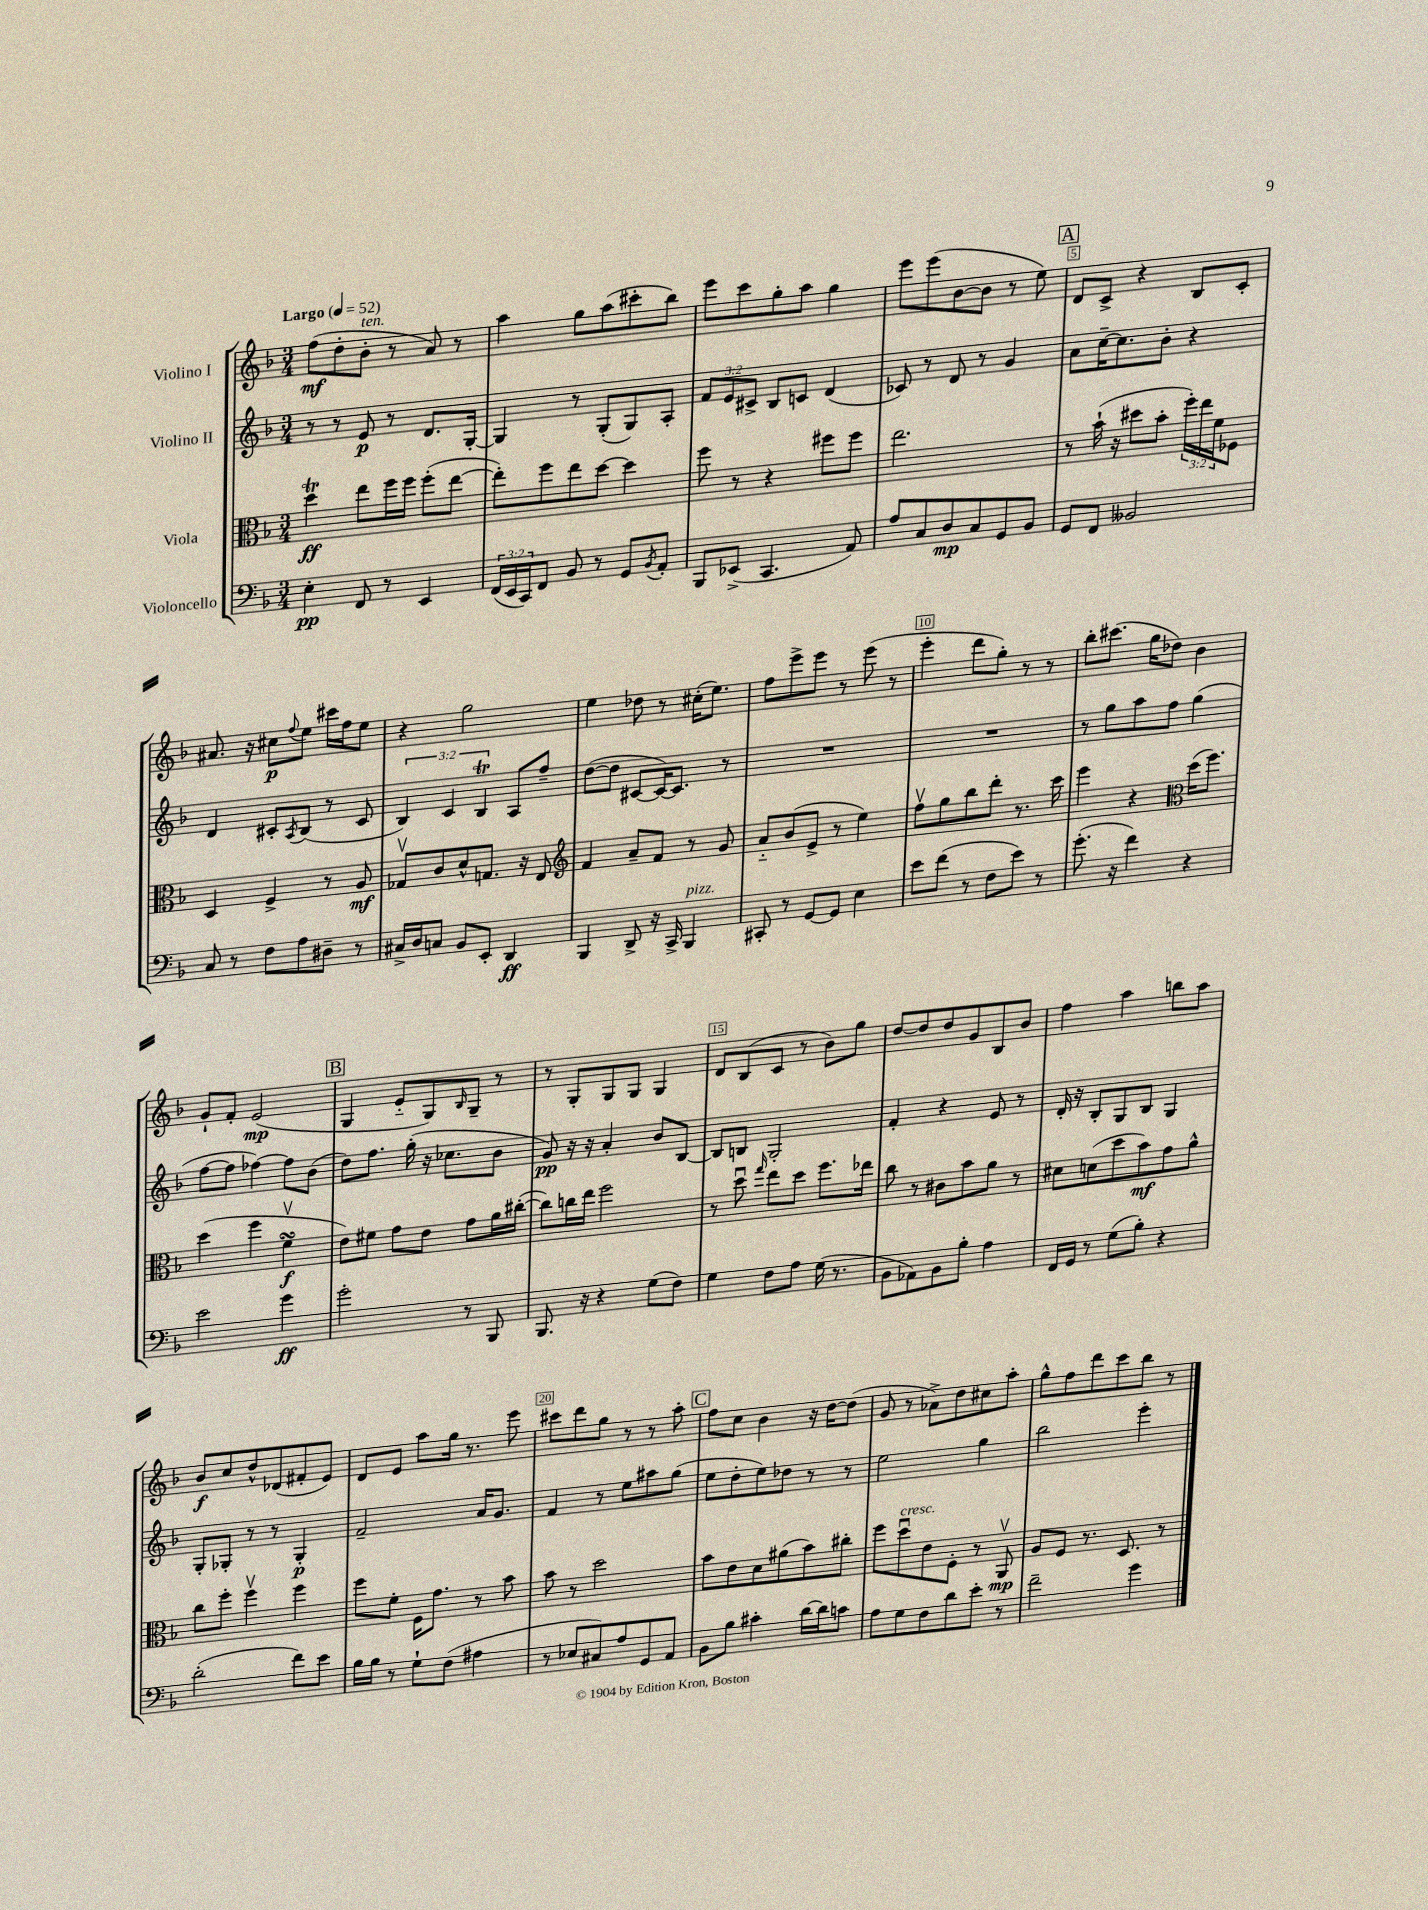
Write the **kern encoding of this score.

**kern	**dynam	**kern	**dynam	**kern	**dynam	**kern	**dynam
*part4	*part4	*part3	*part3	*part2	*part2	*part1	*part1
*staff4	*staff4	*staff3	*staff3	*staff2	*staff2	*staff1	*staff1
*I"Violoncello	*	*I"Viola	*	*I"Violino II	*	*I"Violino I	*
*clefF4	*	*clefC3	*	*clefG2	*	*clefG2	*
*k[b-]	*	*k[b-]	*	*k[b-]	*	*k[b-]	*
*M3/4	*	*M3/4	*	*M3/4	*	*M3/4	*
*MM52	*	*MM52	*	*MM52	*	*MM52	*
=1	=1	=1	=1	=1	=1	=1	=1
!	!	!	!	!	!	!LO:TX:a:B:t=Largo	!
4E'\	pp	4ddT\	ff	8r	.	(8ff\L	mf
.	.	.	.	8r	.	8dd'\	.
!	!	!	!	!	!	!LO:TX:a:i:t=ten.	!
8FF/	.	8ee\L	.	8e/	p	8b-'\J	.
8r	.	16ff\L	.	8r	.	8r	.
.	.	16ff\JJ	.	.	.	.	.
4EE/	.	(8ff'\L	.	8.d/L	.	8a/)	.
.	.	[8ee\J	.	.	.	8r	.
.	.	.	.	[16G'/Jk	.	.	.
=2	=2	=2	=2	=2	=2	=2	=2
(24FF/LL	.	8ee'\L])	.	4G/]	.	4aa\	.
24EE/	.	.	.	.	.	.	.
24CC/J)	.	.	.	.	.	.	.
8FF/J	.	8ff\	.	.	.	.	.
8BB-/	.	8ee\	.	8r	.	8gg\L	.
8r	.	[8dd\J	.	(8G'/L	.	(8aa\	.
8GG/L	.	4dd\]	.	8G/)	.	8ccc#X'\	.
8qBB-/	.	.	.	.	.	.	.
8AA'/J	.	.	.	8A'/J	.	8bb-\J)	.
=3	=3	=3	=3	=3	=3	=3	=3
8BBB-/L	.	8ff\	.	12f/L	.	8eee\L	.
.	.	.	.	12e/	.	.	.
(8EE-X^/J	.	8r	.	.	.	8ccc\	.
.	.	.	.	12c#X^/J	.	.	.
4.CC/	.	4r	.	8B-/L	.	8gg'\	.
.	.	.	.	8cn/J	.	8aa\J	.
.	.	8ff#X\L	.	(4d/	.	4gg\	.
8AA/)	.	8ff#\J	.	.	.	.	.
=4	=4	=4	=4	=4	=4	=4	=4
8A/L	.	2.ee\	.	8c-X/)	.	8eee\L	.
8C/	.	.	.	8r	.	(8eee\	.
8D/	mp	.	.	8d/	.	[8b-\	.
8C/	.	.	.	8r	.	8b-\J]	.
8GG/	.	.	.	4g/	.	8r	.
8BB-/J	.	.	.	.	.	8ee\)	.
!!LO:REH:place=s1:t=A
=5	=5	=5	=5	=5	=5	=5	=5
8GG/L	.	8r	.	8a\L	.	8d/L	.
8FF/J	.	(16b-`\	.	[16cc~\K	.	8c^/J	.
.	.	16r	.	8.cc\]	.	.	.
2BB--X/	.	8dd#X\L	.	.	.	4r	.
.	.	8b-'\J	.	8b-'\J	.	.	.
.	.	24ff'\LL)	.	4r	.	8B-/L	.
.	.	24ee\	.	.	.	.	.
.	.	24f\J	.	.	.	.	.
.	.	8F-X\J	.	.	.	8c'/J	.
!!LO:LB:g=z
=6	=6	=6	=6	=6	=6	=6	=6
8C/	.	4D/	.	4d/	.	8.a#X/	.
8r	.	.	.	.	.	.	.
.	.	.	.	.	.	16r	.
8F\L	.	4F^/	.	8c#X'/L	.	8cc#X\L	p
.	.	.	.	8qA/	.	8qqff/	.
8A\	.	.	.	(8B-/J	.	8ee\J	.
8D#X~\J	.	8r	.	8r	.	16ccc#X\LL	.
.	.	.	.	.	.	16ff\J	.
8r	.	8A/	mf	8c#/	.	8ee\J	.
=7	=7	=7	=7	=7	=7	=7	=7
16C#X^/LL	.	8G-Xv/L	.	6B-/)	.	4r	.
16D/J	.	.	.	.	.	.	.
8Cn/J	.	8c/	.	.	.	.	.
.	.	.	.	6c/	.	.	.
8BB-/L	.	8d^^/	.	.	.	2gg\	.
.	.	.	.	6B-T/	.	.	.
8EE'/J	.	8.Gn/J	.	.	.	.	.
4DD/	ff	.	.	8A/L	.	.	.
.	.	16r	.	.	.	.	.
.	.	8E/	.	8ff~/J	.	.	.
=8	=8	=8	=8	=8	=8	=8	=8
*	*	*clefG2	*	*	*	*	*
4BBB-/	.	4f/	.	([8dd\L	.	4ee\	.
.	.	.	.	8dd\J]	.	.	.
8DD^/	.	8a~/L	.	[8c#X/L	.	8dd-X\	.
16r	.	8f/J	.	16c#/K_)	.	8r	.
16CC^/	.	.	.	8.c#/J]	.	.	.
!LO:TX:a:i:t=pizz.	!	!	!	!	!	!	!
4BBB-/	.	8r	.	.	.	(16cc#X'\KL	.
.	.	.	.	.	.	8.ee\J)	.
.	.	8g/	.	8r	.	.	.
=9	=9	=9	=9	=9	=9	=9	=9
8CC#X'/	.	8a/L	.	2.r	.	8ff\L	.
8r	.	(8b-/	.	.	.	8eee^\	.
[8GG/L	.	8e^/J	.	.	.	8eee\J	.
8GG/J]	.	8r	.	.	.	8r	.
4E\	.	4ee\)	.	.	.	(8eee\	.
.	.	.	.	.	.	8r	.
=10	=10	=10	=10	=10	=10	=10	=10
8e\L	.	8ffv\L	.	2.r	.	4eee'\	.
(8f\J	.	8gg\	.	.	.	.	.
8r	.	8bb-\	.	.	.	8ddd\L	.
8F\L	.	8ddd'\J	.	.	.	8gg'\J)	.
8e\J)	.	8.r	.	.	.	8r	.
8r	.	.	.	.	.	8r	.
.	.	16ccc\	.	.	.	.	.
=11	=11	=11	=11	=11	=11	=11	=11
(8.g'\	.	4eee\	.	8r	.	8bb-'\L	.
.	.	.	.	8gg\L	.	(8.ccc#X\J	.
16r	.	.	.	.	.	.	.
4f\)	.	4r	.	8aa\	.	.	.
.	.	.	.	.	.	16gg\KL	.
.	.	.	.	8ff\J	.	8dd-X\J)	.
*	*	*clefC3	*	*	*	*	*
4r	.	(16dd\KL	.	(4gg\	.	4b-\	.
.	.	8.ff\J)	.	.	.	.	.
!!LO:LB:g=z
=12	=12	=12	=12	=12	=12	=12	=12
2e\	.	(4dd\	.	[8ff\L	.	8g`/L	.
.	.	.	.	8ff\J]	.	8f'/J	.
.	.	4ff\	.	[4ff-X\)	.	(2e/	mp
4g\	ff	4fsSSsv\	f	8ff-\L]	.	.	.
.	.	.	.	(8b-\J	.	.	.
!!LO:REH:place=s1:t=B
=13	=13	=13	=13	=13	=13	=13	=13
2g'\	.	8e\L)	.	8dd\L)	.	4G/	.
.	.	8f#X\J	.	8.ff\J	.	.	.
.	.	8g\L	.	.	.	8e/L	.
.	.	.	.	(16gg'\	.	.	.
.	.	8e\J	.	16r	.	8G/)	.
.	.	.	.	8.cc-X\L	.	.	.
.	.	.	.	.	.	16qqB-/	.
8r	.	8g\L	.	.	.	8G~/J	.
8BBB-/	.	16a\L	.	8b-\J	.	8r	.
.	.	([16cc#X'\JJ	.	.	.	.	.
=14	=14	=14	=14	=14	=14	=14	=14
8.BBB-/	.	8cc#\L])	.	8g/)	pp	8r	.
.	.	16ccn\L	.	16r	.	8G'/L	.
16r	.	16ee\JJ	.	16r	.	.	.
4r	.	2ff\	.	4a'/	.	8G/	.
.	.	.	.	.	.	8G/J	.
(8G\L	.	.	.	8b-/L	.	4G/	.
8F\J)	.	.	.	[8B-/J	.	.	.
=15	=15	=15	=15	=15	=15	=15	=15
4G\	.	8r	.	8B-/L]	.	8d/L	.
.	.	8ddu\	.	8Bn/J	.	(8B-/	.
.	.	16qqgg/	.	.	.	.	.
8F\L	.	8ee\L	.	2G'/	.	8c/J	.
8A\J	.	8dd\J	.	.	.	8r	.
(16G\	.	8.ff\L	.	.	.	8b-\L)	.
8.r	.	.	.	.	.	.	.
.	.	.	.	.	.	8gg\J	.
.	.	16ee-X\Jk	.	.	.	.	.
=16	=16	=16	=16	=16	=16	=16	=16
8BB-\L	.	8cc\	.	4f'/	.	[8dd/L	.
8AA-X\)	.	8r	.	.	.	8dd/]	.
8BB-\	.	8c#X\L	.	4r	.	8dd/	.
8B-'\J	.	8b-\	.	.	.	8g/	.
4A\	.	8a\J	.	8e/	.	8B-/	.
.	.	8r	.	8r	.	8b-/J	.
=17	=17	=17	=17	=17	=17	=17	=17
16FF/LL	.	8d#X\L	.	16d'/	.	4ff\	.
16GG/JJ	.	.	.	16r	.	.	.
8r	.	(8dn\	.	8B-'/L	.	.	.
(8G\L	.	8dd\	.	8G/	.	4aa\	.
8B-'\J)	.	8b-\)	mf	8B-/J	.	.	.
4r	.	8g\	.	4G/	.	8bbn\L	.
.	.	8a^^\J	.	.	.	8aa\J	.
!!LO:LB:g=z
=18	=18	=18	=18	=18	=18	=18	=18
(2d'\	.	8cc\L	.	8G'/L	.	8b-/L	f
.	.	8ff'\J	.	8G-X'/J	.	8cc/	.
.	.	4ffv\	.	8r	.	8dd^^/	.
.	.	.	.	8r	.	(8d-X/	.
8f\L)	.	4ff\	.	4G-'/	p	8f#X'/	.
8e\J	.	.	.	.	.	8e/J)	.
=19	=19	=19	=19	=19	=19	=19	=19
16B-\LL	.	8ff\L	.	2f~/	.	8d/L	.
16B-\JJ	.	.	.	.	.	.	.
8r	.	8f'\J	.	.	.	8e/J	.
8G`\L	.	16F\KL	.	.	.	8aa\L	.
.	.	8.g\J	.	.	.	.	.
(8F\J	.	.	.	.	.	16gg\Jk	.
.	.	.	.	.	.	8.r	.
4A#X\	.	8r	.	16a/KL	.	.	.
.	.	.	.	8.g/J	.	.	.
.	.	8b-\	.	.	.	8eee\	.
=20	=20	=20	=20	=20	=20	=20	=20
8r	.	8b-\	.	4f/	.	8ccc#X\L	.
8E-X/L	.	8r	.	.	.	8ddd\	.
8C#X/)	.	2dd\	.	8r	.	8gg\J	.
8A/	.	.	.	8ee\L	.	8r	.
8GG/	.	.	.	8aa#X\	.	8r	.
8AA/J	.	.	.	(8gg\J	.	8aa'\	.
!!LO:REH:place=s1:t=C
=21	=21	=21	=21	=21	=21	=21	=21
8BB-\L	.	8b-\L	.	8ee\L	.	8ff\L	.
8B-\J	.	8e\	.	8dd'\	.	8cc\J	.
4c#X'\	.	8d\	.	8ee\)	.	4b-\	.
.	.	(8a#X\	.	8dd-X\J	.	.	.
[16d\LL	.	8b-\)	.	8r	.	16r	.
16d\J]	.	.	.	.	.	[16dd\KL	.
8cn\J	.	8cc#X'\J	.	8r	.	(8dd\J]	.
=22	=22	=22	=22	=22	=22	=22	=22
8A\L	.	8ff\L	.	2ee\	.	8g/	.
!	!	!LO:TX:a:i:t=cresc.	!	!	!	!	!
8G\	.	8ddu\	.	.	.	8r	.
8F\	.	8e\	.	.	.	8a-X^\L)	.
8d\	.	8F'\J	.	.	.	8dd\	.
8e'\J	.	8r	.	4gg\	.	8cc#X\	.
8r	.	8AAv/	mp	.	.	8aa'\J	.
=23	=23	=23	=23	=23	=23	=23	=23
2f~\	.	8A/L	.	2bb-\	.	8gg^^\L	.
.	.	8F/J	.	.	.	8ff\	.
.	.	8.r	.	.	.	8ddd\	.
.	.	.	.	.	.	8ccc\	.
.	.	8.D/	.	.	.	.	.
4g\	.	.	.	4eee'\	.	8bb-\J	.
.	.	8r	.	.	.	8r	.
==	==	==	==	==	==	==	==
*-	*-	*-	*-	*-	*-	*-	*-
